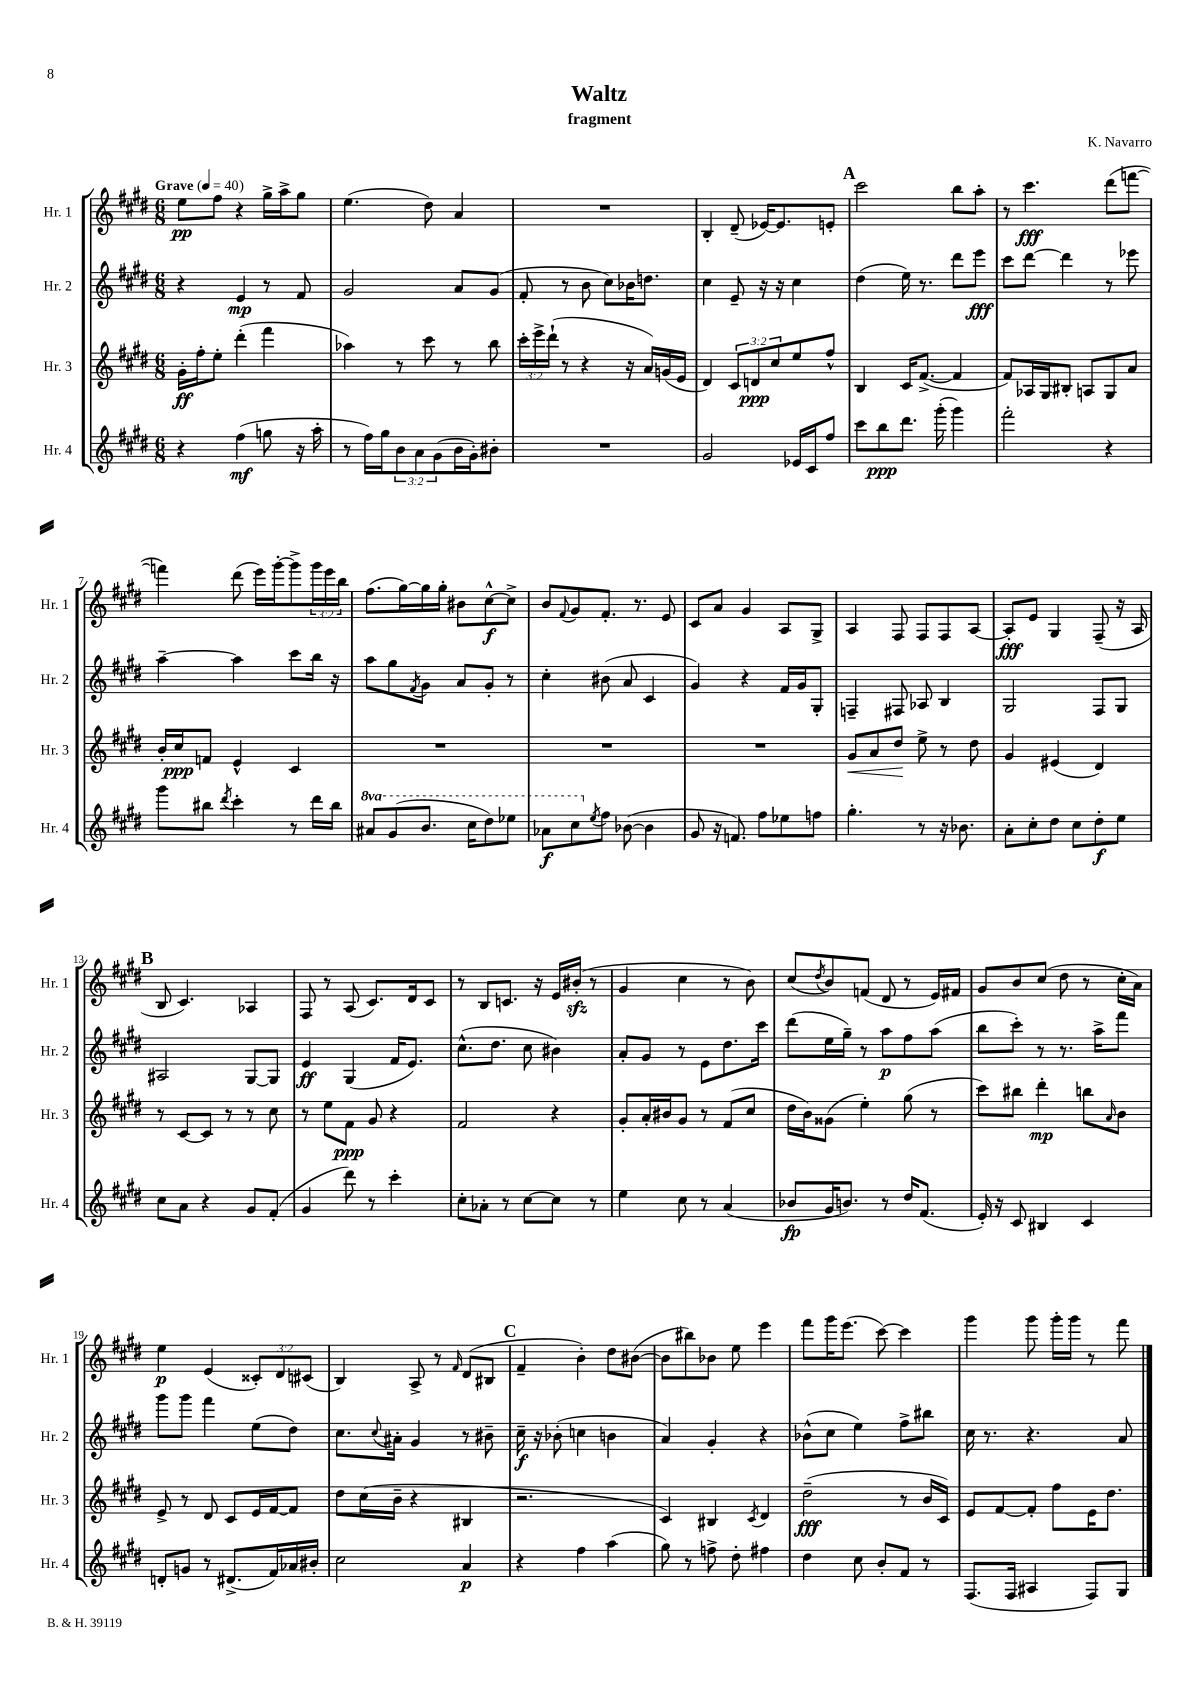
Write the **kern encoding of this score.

**kern	**kern	**kern	**kern
*staff4	*staff3	*staff2	*staff1
*clefG2	*clefG2	*clefG2	*clefG2
*k[f#c#g#d#]	*k[f#c#g#d#]	*k[f#c#g#d#]	*k[f#c#g#d#]
*M6/8	*M6/8	*M6/8	*M6/8
*MM40	*MM40	*MM40	*MM40
4r	16g#'	4r	8ee
.	16ff#'	.	.
.	8ee'	.	8ff#
(4ff#	(4ddd#'	4e	4r
8gg	4fff#	8r	16gg#^
.	.	.	16aa^
16r	.	8f#	8gg#
16aa'	.	.	.
=	=	=	=
8r	4aa-)	2g#	(4.ee
16ff#)	.	.	.
16gg#	.	.	.
12b	8r	.	.
12a	.	.	.
.	8ccc#	.	8dd#)
(12g#	.	.	.
16b	8r	8a	4a
16g#')	.	.	.
8b#'	8bb	(8g#	.
=	=	=	=
2.r	24ccc#'	8f#'	2.r
.	24eee^	.	.
.	(24ddd#`	.	.
.	8r	8r	.
.	4r	8b	.
.	.	8cc#)	.
.	16r	16b-	.
.	16a)	8.dd	.
.	(16g	.	.
.	16e	.	.
=	=	=	=
2g#	4d#)	4cc#	4B'
.	12c#	8e~	(8d#~
.	12d	.	.
.	.	16r	[16e-)
.	12cc#	.	.
.	.	16r	8.e-]
16e-	8ee	4cc#	.
16c#	.	.	.
8ff#	8ff#^^	.	8e'
=	=	=	=
8ccc#	4B	(4dd#	2ccc#
8bb	.	.	.
8.ddd#	16c#	16ee)	.
.	([8.f#^	8.r	.
(16ggg#'	.	.	.
4ggg#)	4f#]	8ddd#	8bb
.	.	8eee	8aa'
=	=	=	=
2fff#'	8f#)	8ccc#	8r
.	16A-	[8ddd#	4.ccc#
.	16G#	.	.
.	8B#'	4ddd#]	.
.	8A	.	.
4r	8G#	8r	(8ddd#
.	8a	8eee-	[8fff
=	=	=	=
8ggg#	16b'	[4aa~	4fff])
.	16cc#	.	.
8bb#	8f	.	.
8qddd#	.	.	.
4ccc#'	4e^^	4aa]	(8ddd#
.	.	.	16eee)
.	.	.	[16ggg#'
8r	4c#	8ccc#	8ggg#^]
16ddd#	.	16bb	24ggg#
.	.	.	24eee
16bb#	.	16r	.
.	.	.	24bb
=	=	=	=
8aa#	2.r	8aa	(8.ff#
(8gg#	.	8gg#	.
.	.	.	[16gg#)
.	.	8qf#	.
8.bb	.	8g#	16gg#]
.	.	.	16gg#'
.	.	8a	8b#
16ccc#	.	.	.
8ddd#)	.	8g#'	[8cc#^^
8eee-	.	8r	8cc#^]
=	=	=	=
8aa-	2.r	4cc#'	8b
.	.	.	8qqf#
8ccc#	.	.	8g#
8qee	.	.	.
8ff#	.	(8b#	8.f#'
([8b-	.	8a	.
.	.	.	8.r
4b-]	.	4c#	.
.	.	.	8e
=	=	=	=
8g#	2.r	4g#)	8c#
16r	.	.	8a
8.f)	.	.	.
.	.	4r	4g#
8ff#	.	.	.
8ee-	.	16f#	8A
.	.	16g#	.
8ff	.	8G#'	8G#^
=	=	=	=
4.gg#'	8g#	4F~	4A
.	8a	.	.
.	8dd#	8F#	8F#
8r	8ee^	8A-	8F#
16r	8r	4B	8F#
8.b-	.	.	.
.	8dd#	.	[8A
=	=	=	=
8a'	4g#	2G#	8A']
8cc#'	.	.	8e
8dd#	(4e#	.	4G#
8cc#	.	.	.
8dd#'	4d#)	8F#	(8F#~
8ee	.	8G#	16r
.	.	.	16A
=	=	=	=
8cc#	8r	2A#	8B
8a	[8c#	.	4.c#)
4r	8c#]	.	.
.	8r	.	.
8g#	8r	[8G#	4A-
(8f#'	8cc#	8G#]	.
=	=	=	=
4g#	8r	4e	8F#
.	8ee	.	8r
8ddd#)	8f#	(4G#	(8A
8r	8g#	.	8.c#)
4ccc#'	4r	16f#	.
.	.	8.e)	16d#
.	.	.	8c#
=	=	=	=
8cc#'	2f#	(8.cc#^^	8r
8a-'	.	.	8B
.	.	8.dd#	.
8r	.	.	8.c
[8cc#	.	8cc#	.
.	.	.	16r
8cc#]	4r	4b#)	16e
.	.	.	(16b#'
8r	.	.	8r
=	=	=	=
4ee	8g#'	8a'	4g#
.	16a'	8g#	.
.	16b#	.	.
8cc#	8g#	8r	4cc#
8r	8r	8e	.
(4a	(8f#	8.dd#	8r
.	8cc#	.	8b)
.	.	16ccc#	.
=	=	=	=
8b-	16dd#	(8ddd#	(8cc#
.	16b)	.	.
.	.	.	8qdd#
16g#	(8g##	16ee	8b)
8.b)	.	16gg#~)	.
.	4ee')	8r	(8f
8r	.	8aa	8d#
16dd#	(8gg#	8ff#	8r
(8.f#	.	.	.
.	8r	(8aa	16e)
.	.	.	16f#
=	=	=	=
16e')	8ccc#)	8bb	8g#
16r	.	.	.
8c#	8bb#	8ccc#')	8b
4B#	4ddd#'	8r	(8cc#
.	.	8.r	8dd#
4c#	8bb	.	8r
.	.	16aa^	.
.	16qqa	.	.
.	8b	8fff#	16cc#'
.	.	.	16a)
=	=	=	=
8d'	8e^	8ggg#	4ee
8g	8r	8ggg#	.
8r	8d#	4fff#	(4e
(8.d#^	8c#	.	.
.	16e	(8ee	12c##')
16f#)	[16f#	.	.
.	.	.	12d#
16a-	8f#]	8dd#)	.
.	.	.	(12c#
16b#'	.	.	.
=	=	=	=
2cc#	8dd#	8.cc#	4B)
.	(16cc#	.	.
.	.	8qqcc#	.
.	16b~	16a#'	.
.	4r	4g#	8A^
.	.	.	8r
.	.	.	16qqf#
4a	4B#	8r	(8d#
.	.	8b#~	8B#
=	=	=	=
4r	2.r	16cc#~	4f#~
.	.	16r	.
.	.	(8b-'	.
4ff#	.	4cc	4b')
(4aa	.	4b	8dd#
.	.	.	([8b#
=	=	=	=
8gg#)	4c#)	4a)	8b#]
8r	.	.	8bb#)
8ff^	4B#	4g#'	8b-
8dd#'	.	.	8ee
.	8qc#	.	.
4ff#	4d#	4r	4eee
=	=	=	=
4dd#	(2dd#~	(8b-^^	8fff#
.	.	8cc#	16ggg#
.	.	.	(8.eee
8cc#	.	4ee)	.
8b'	.	.	[8ccc#)
8f#	8r	8ff#^	4ccc#]
8r	16b	8bb#	.
.	16c#)	.	.
=	=	=	=
(8.F#	8e	16cc#	4ggg#
.	.	8.r	.
.	[8f#	.	.
16F#	.	.	.
4A#	8f#']	4.r	8ggg#
.	8ff#	.	16ggg#'
.	.	.	16ggg#
8F#)	16e	.	8r
.	8.dd#	.	.
8G#	.	8a	8fff#
==	==	==	==
*-	*-	*-	*-
